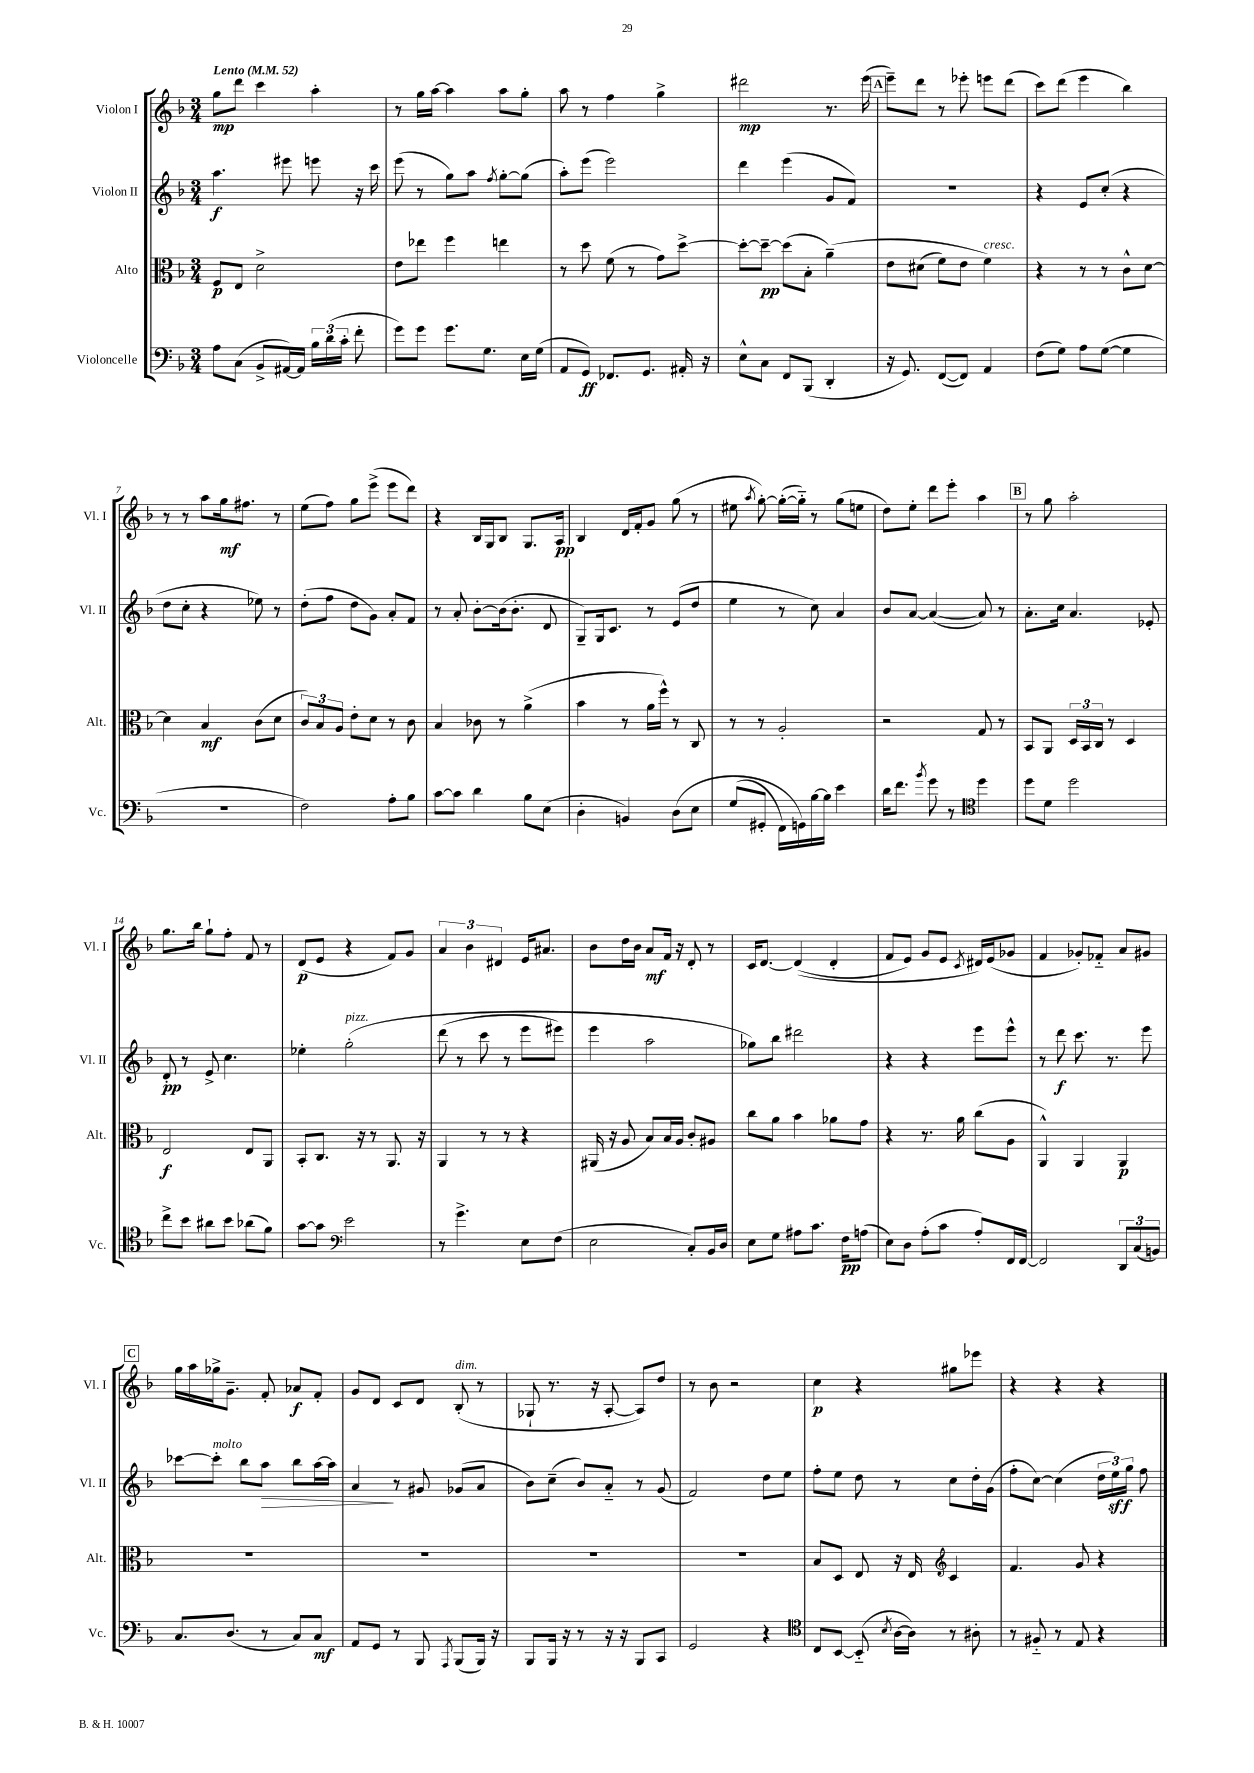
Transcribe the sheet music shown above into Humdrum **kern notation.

**kern	**kern	**kern	**kern
*staff4	*staff3	*staff2	*staff1
*clefF4	*clefC3	*clefG2	*clefG2
*k[b-]	*k[b-]	*k[b-]	*k[b-]
*M3/4	*M3/4	*M3/4	*M3/4
*MM52	*MM52	*MM52	*MM52
8A\L	8F/L	4.aa\	8gg\L
(8C\J	8E/J	.	8ddd\J
8BB-^/L	2d^\	.	4ccc\
[16AA#/L)	.	8eee#\	.
16AA#/]JJ	.	.	.
24B-\LL	.	8eee\	4aa'\
(24d\	.	.	.
24c'\JJ	.	.	.
8f'\	.	16r	.
.	.	16ccc\	.
=	=	=	=
8g\L)	8e\L	(8eee\	8r
8g\J	8ee-\J	8r	16gg\LL
.	.	.	[16aa\JJ
8.g\L	4ff\	8gg\L)	4aa\]
.	.	8aa\J	.
8.G\J	.	.	.
.	.	8qff/	.
.	4ee\	[8gg'\L	8aa\L
16E\LL	.	(8gg\]J	8gg'\J
(16G\JJ	.	.	.
=	=	=	=
8AA/L	8r	8aa'\L)	8aa\
8GG/J)	8dd\	(8eee\J	8r
8.FF-/L	(8f\	2eee\)	4ff\
.	8r	.	.
8.GG/J	.	.	.
.	8g\L)	.	4gg^\
16AA#'/	[8dd^\J	.	.
16r	.	.	.
=	=	=	=
8E^^\L	8dd'\_L	4ddd\	2ddd#\
8C\J	8dd~\_J	.	.
8FF/L	(8dd\]L	(4eee\	.
(8BBB-/J	8B-'\J	.	.
4DD'/	&(4a~\)	8g/L	8.r
.	.	8f/J)	.
.	.	.	(16eee\
=	=	=	=
16r	8e\L	2.r	8eee~\L)
8.GG/)	.	.	.
.	(8d#\J	.	8ddd\J
([8FF/L	8f\L)	.	8r
8FF/]J)	8e\J	.	8eee-'\
4AA/	4f\&)	.	8eee\L
.	.	.	(8ddd\J
=	=	=	=
(8F\L	4r	4r	8ccc\L)
8G\J)	.	.	(8ddd\J
8A\L	8r	8e/L	4eee\
([8G\J	8r	(8cc'/J	.
4G\]	8c^^\L	4r	4bb-\)
.	[8d\J	.	.
=	=	=	=
2.r	4d\]	8dd\L	8r
.	.	8cc'\J	8r
.	4B-/	4r	8aa\L
.	.	.	16gg\k
.	.	.	8.ff#\J
.	(8c\L	8ee-\)	.
.	8d\J	8r	8r
=	=	=	=
2F\)	12c/L)	(8dd'\L	(8ee\L
.	12B-/	.	.
.	.	8ff\J	8ff\J)
.	12A/J	.	.
.	8e'\L	8dd\L	8gg\L
.	8d\J	8g\J)	(8eee^\J
8A'\L	8r	8a'/L	8eee\L
8B-\J	8c\	8f/J	8ddd\J)
=	=	=	=
[8c\L	4B-/	8r	4r
8c\]J	.	8a'/	.
4d\	8c-\	[8b-'\L	16B-/LL
.	.	.	16G/J
.	8r	(16b-\]k	8B-/J
.	.	8.b-'\J	.
8B-\L	(4a^\	.	8.G/L
(8E\J	.	8d/	.
.	.	.	16A/Jk
=	=	=	=
4D'\	4b-\	8G~/L)	4B-/
.	.	16G/k	.
.	.	8.c/J	.
4BB/)	8r	.	16d/LL
.	.	.	16f'/J
.	16a\LL	8r	8g/J
.	16ff^^\JJ)	.	.
&(8D\L	8r	(8e/L	(8gg\
8E\J	8C/	8dd/J	8r
=	=	=	=
(8G/L	8r	4ee\	8ee#\
.	.	.	8qaa/
8GG#'/J	8r	.	[8gg'\)
16FF\LL)	2A'/	8r	(16gg'\_LL
16GG\&)	.	.	16gg'~\]JJ)
[16B-\	.	8cc\)	8r
16B-\]JJ	.	.	.
4e\	.	4a/	(8gg\L
.	.	.	8ee\J
=	=	=	=
16d\LK	2r	8b-/L	8dd\L)
8.f\J	.	.	.
.	.	[8a/J	8ee'\J
8qb-/	.	.	.
8g\	.	(4a/_	8ddd\L
8r	.	.	8eee'\J
*clefC4	*	*	*
4dd\	8G/	8a/])	4aa\
.	8r	8r	.
=	=	=	=
8dd\L	8BB-/L	8.a'\L	8r
8d\J	8AA/J	.	8gg\
.	.	16cc\Jk	.
2dd\	24D/LL	4.a/	2aa'\
.	24BB-/	.	.
.	24C/JJ	.	.
.	8r	.	.
.	4D/	.	.
.	.	8e-'/	.
=	=	=	=
8cc^\L	2E/	8d'/	8.gg\L
8b-\J	.	8r	.
.	.	.	16bb-\Jk
8a#\L	.	8e^/	8gg`\L
8b-\J	.	4.cc\	8ff'\J
(8a-\L	8E/L	.	8f/
8f\J)	8AA/J	.	8r
=	=	=	=
[8g\L	8BB-'/L	4ee-'\	(8d/L
8g\]J	8.C/J	.	8e/J
*clefF4	*	*	*
2e\	.	&(2gg'\	4r
.	16r	.	.
.	8r	.	.
.	8.AA/	.	8f/L)
.	.	.	8g/J
.	16r	.	.
=	=	=	=
8r	4AA/	(8ddd\	6a/
4.g^\	.	8r	.
.	.	.	6b-\
.	8r	8ccc\	.
.	.	.	6d#/
.	8r	8r	.
8E\L	4r	8eee\L	16e/LK
.	.	.	8.a#/J
(8F\J	.	8eee#\J)	.
=	=	=	=
2E\	(16AA#/	4eee\	8b-\L
.	16r	.	.
.	8A/	.	16dd\L
.	.	.	16b-\JJ
.	8B-/L)	2aa\	8a/L
.	16B-/L	.	16f/Jk
.	16A/JJ	.	16r
8C'/L)	8c'/L	.	8d'/
16BB-/L	8A#/J	.	8r
16D/JJ	.	.	.
=	=	=	=
8E\L	8cc\L	8gg-\L&)	16c/LK
.	.	.	[8.d/J
8G\J	8a\J	8bb-\J	.
8A#\L	4b-\	2ddd#\	&((4d/]
8.c\J	.	.	.
.	8a-\L	.	4d'/
16F\LK	.	.	.
(8A\J	8g\J	.	.
=	=	=	=
8E\L)	4r	4r	8f/L
8D\J	.	.	8e/J)
(8A'\L	8.r	4r	8g/L
8c\J	.	.	8e/J
.	16a\	.	.
.	.	.	8qc/
8A'/L)	(8cc\L	8eee\L	16d#/LL&)
.	.	.	(16e/J
16FF/L	8A\J	8eee^^\J	8g-/J
[16FF/JJ	.	.	.
=	=	=	=
2FF/]	4AA^^/)	8r	4f/
.	.	8ddd\	.
.	4AA/	8.ccc\	8g-'/L)
.	.	.	8f-'~/J
.	.	8.r	.
12DD/L	4AA/	.	8a/L
(12C/	.	.	.
.	.	8eee\	8g#/J
12BB/J)	.	.	.
=	=	=	=
8.C/L	2.r	[8ccc-\L	16gg\LL
.	.	.	16aa\
.	.	8ccc-'\]J	16gg-^\J
(8.D/J	.	.	8.g~\J
.	.	8bb-\L	.
8r	.	8aa\J	8f'/
8C/L)	.	8bb-\L	8a-/L
8C/J	.	[16aa\L	8f'/J
.	.	16aa\]JJ	.
=	=	=	=
8AA/L	2.r	4a/	8g/L
8GG/J	.	.	8d/J
8r	.	8r	8c/L
8BBB-/	.	8g#/	8d/J
8qAAA/	.	.	.
(8BBB-/L	.	(8g-/L	(8B-'/
16BBB-/Jk)	.	8a/J	8r
16r	.	.	.
=	=	=	=
8BBB-/L	2.r	8b-\L)	8G-`/
16BBB-/Jk	.	(8cc~\J	8.r
16r	.	.	.
8r	.	8b-/L)	.
.	.	.	16r
16r	.	8a'~/J	[8A'/
16r	.	.	.
8BBB-/L	.	8r	8A/]L)
8CC/J	.	(8g/	8dd/J
=	=	=	=
2GG/	2.r	2f/)	8r
.	.	.	8b-\
.	.	.	2r
4r	.	8dd\L	.
.	.	8ee\J	.
=	=	=	=
*clefC4	*	*	*
8C/L	8B-/L	8ff'\L	4cc\
[8BB-/J	8D/J	8ee\J	.
(8BB-'~/]	8E/	8dd\	4r
8qB-/	.	.	.
[16A\LL	16r	8r	.
16A\]JJ)	16E/	.	.
*	*clefG2	*	*
8r	4c/	8cc\L	8gg#\L
8A#'\	.	16dd'\L	8eee-\J
.	.	(16g\JJ	.
=	=	=	=
8r	4.f/	8ff'\L	4r
8F#'~/	.	[8cc\J)	.
8r	.	(4cc\]	4r
8E/	8g/	.	.
4r	4r	24dd\LL	4r
.	.	24ee\)	.
.	.	24gg\JJ	.
.	.	8ff\	.
==	==	==	==
*-	*-	*-	*-
